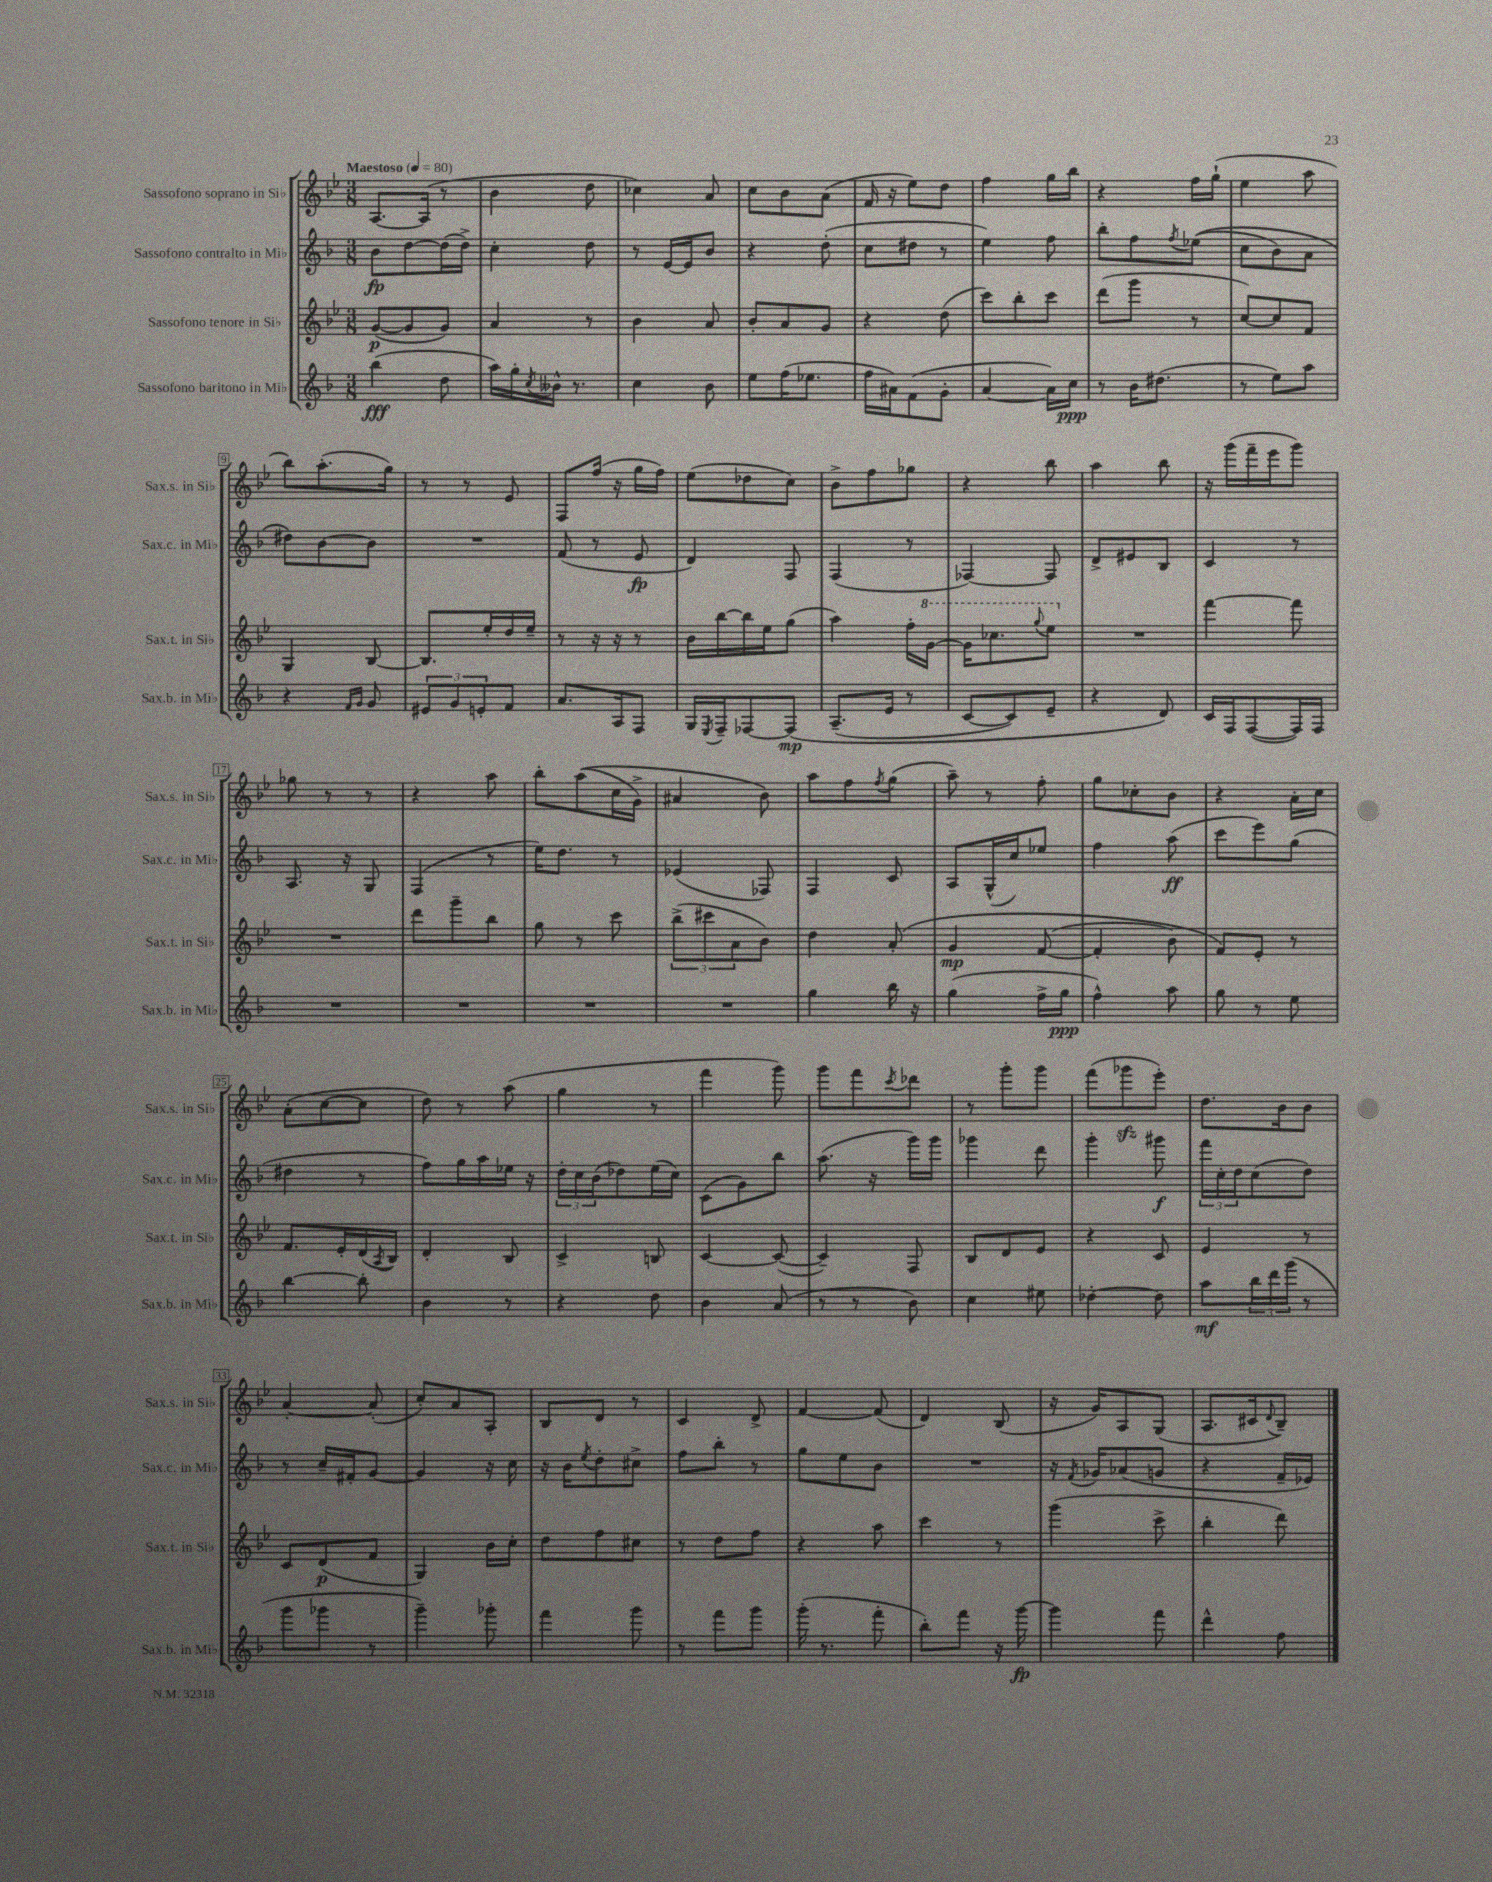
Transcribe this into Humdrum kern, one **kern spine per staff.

**kern	**kern	**kern	**kern
*staff4	*staff3	*staff2	*staff1
*clefG2	*clefG2	*clefG2	*clefG2
*k[b-]	*k[b-e-]	*k[b-]	*k[b-e-]
*M3/8	*M3/8	*M3/8	*M3/8
*MM80	*MM80	*MM80	*MM80
(4bb-	([8g	8b-	[8.A
.	8g]	[8dd	.
.	.	.	(16A]
8dd	8g)	(16dd]	8r
.	.	16dd^)	.
=	=	=	=
16aa)	4a	4cc'	4b-
16gg'	.	.	.
8qcc	.	.	.
16b--^^	.	.	.
8.r	.	.	.
.	8r	8dd	8dd
=	=	=	=
4cc	4b-	8r	4cc-)
.	.	[16e	.
.	.	16e]	.
8b-	8a	8b-	8a
=	=	=	=
8ee	8b-'	4r	8cc
(16ff	8a	.	8b-
8.ee-	.	.	.
.	8g	(8dd'	(8a
=	=	=	=
16ff	4r	8cc	16f
16a#)	.	.	16r
(8f	.	8dd#	8ee-)
8g'	(8dd	8r	8dd
=	=	=	=
[4a	8ccc)	4ee)	4ff
.	8bb-'	.	.
16a])	8ccc	8ff	16gg
16cc	.	.	16bb-
=	=	=	=
8r	(8ddd	8bb-'	4r
16b-	8ggg	8ff	.
(8.dd#	.	.	.
.	.	8qff	.
.	8r	&((8ee-	16ff
.	.	.	(16gg`
=	=	=	=
8r	[8cc)	8cc	4ee-
8ee)	8cc]	8b-)	.
8aa	8f	8a	8aa
=	=	=	=
4r	4G	8dd#&)	8bb-)
.	.	[8b-	(8.aa'
16qqf	.	.	.
16qqg	.	.	.
8g	[8B-	8b-]	.
.	.	.	16gg)
=	=	=	=
12e#	8.B-]	4.r	8r
12g	.	.	.
.	.	.	8r
12e'	.	.	.
.	16ee-'	.	.
8f	16dd	.	8e-
.	16ee-~	.	.
=	=	=	=
8.a	8r	(8f	8F
.	16r	8r	(16ff
16A	16r	.	16r
8F	8r	8e	16gg
.	.	.	16ff)
=	=	=	=
16G	16b-	4d)	(8ee-
8qE	.	.	.
16F~	[16bb-	.	.
[8F-	16bb-]	.	8dd-
.	16ee-	.	.
&(8F-]	(8gg	8F	8cc)
=	=	=	=
(8.A~	4aa)	(4F	8b-^
.	.	.	8ff
16e	.	.	.
8r	16ff'	8r	8gg-
.	[16gg	.	.
=	=	=	=
[8c	16gg]	[4F-)	4r
.	8.ccc-	.	.
8c])	.	.	.
.	8qqggg	.	.
8e~	8eee-	8F-]	8bb-
=	=	=	=
4r	4.r	8d^	4aa
.	.	8e#	.
8d&)	.	8B-	8bb-
=	=	=	=
16c	[4fff	4c	16r
16F	.	.	(16ggg
([8F	.	.	16fff~
.	.	.	16eee-
16F])	8fff]	8r	8ggg)
16F	.	.	.
=	=	=	=
4.r	4.r	8.A	8gg-
.	.	.	8r
.	.	16r	.
.	.	8G	8r
=	=	=	=
4.r	8ddd	(4F	4r
.	8ggg~	.	.
.	8bb-	8r	8aa
=	=	=	=
4.r	8gg	16ee)	8bb-'
.	.	8.dd	.
.	8r	.	&((8aa
.	8ccc	8r	16cc
.	.	.	16g^)
=	=	=	=
4.r	(12bb-^	(4e-	4a#
.	12ccc#	.	.
.	12a	.	.
.	8b-)	8F-)	8b-&)
=	=	=	=
4gg	4dd	4F	8aa
.	.	.	8ff
.	.	.	8qff
16bb-	&(8a'	8c	(8gg
16r	.	.	.
=	=	=	=
(4gg	4g	8A	8aa~)
.	.	(16G^^	8r
.	.	16cc)	.
16ff^	([8f	8ee-	8ff'
16gg	.	.	.
=	=	=	=
4ff^^)	4f']	4ff	8gg
.	.	.	8cc-'
8aa	8b-)	(8aa	8b-
=	=	=	=
8gg	8f&)	8ccc	4r
8r	8e-'	8eee)	.
8ee	8r	(8gg	16a'
.	.	.	16cc
=	=	=	=
[4bb-	8.f	4dd#	(8a'
.	.	.	[8cc
.	16e-'	.	.
8bb-']	(16d	8r	8cc]
.	8qA	.	.
.	16B-)	.	.
=	=	=	=
4b-	4d'	8ff)	8dd)
.	.	16gg	8r
.	.	16aa	.
8r	8B-	16ee-	(8aa
.	.	16r	.
=	=	=	=
4r	4c^	24dd'	4gg
.	.	24cc	.
.	.	(24b-	.
.	.	8dd-)	.
8dd	8B	(16ee	8r
.	.	16cc)	.
=	=	=	=
4b-	[4c	(8c	4fff
.	.	8g)	.
(8a	(8c_	8bb-	8ggg)
=	=	=	=
8r	4c~])	(8.aa	8ggg
8r	.	.	8fff
.	.	16r	.
.	.	.	8qccc
8b-)	8F	16ggg)	8ddd-
.	.	16ggg	.
=	=	=	=
4cc	8B-	4ggg-	8r
.	8d	.	8ggg'
8ee#	8e-	8ddd	8ggg
=	=	=	=
[4dd-'	4r	4ggg'	(8fff
.	.	.	8ggg-
8dd-]	8c	8ggg#	8eee-')
=	=	=	=
8aa	4e-	24fff	8.dd
.	.	24cc'	.
.	.	24dd	.
24bb-	.	(8cc	.
24ddd	.	.	.
.	.	.	16b-
(24ggg	.	.	.
8r	8r	8dd)	8b-
=	=	=	=
8ggg	8c	8r	[4a'
8ggg-	(8d	16cc~	.
.	.	16f#'	.
8r	8f	[8g	(8a']
=	=	=	=
4ggg~)	4G)	4g]	8cc')
.	.	.	8a
8ggg-'	16b-	16r	8A'
.	16cc'	16cc	.
=	=	=	=
4fff	8dd	16r	8B-
.	.	16b-	.
.	.	8qee	.
.	8ff	8dd'	8d
8ggg	8cc#	8cc#^	8r
=	=	=	=
8r	8r	8ff	4c
8fff	8dd	8bb-'	.
8ggg	8ff	8r	8d^
=	=	=	=
(16ggg'	4r	8gg	[4f
8.r	.	.	.
.	.	8ee	.
8fff'	8aa	8b-	(8f]
=	=	=	=
8bb-')	4ccc	4.r	4d)
8fff	.	.	.
16r	8r	.	(8B-
[16ggg	.	.	.
=	=	=	=
4ggg]	(4ggg	16r	16r
.	.	8qf	.
.	.	16g-	16g)
.	.	(8a-	8A
8fff	8ccc^	8g	(8G
=	=	=	=
4ddd^^	4bb-'	4r	8.A
.	.	.	16c#
.	.	.	8qqd
8ff	8ddd)	16f~	8B-~)
.	.	16e-)	.
==	==	==	==
*-	*-	*-	*-
